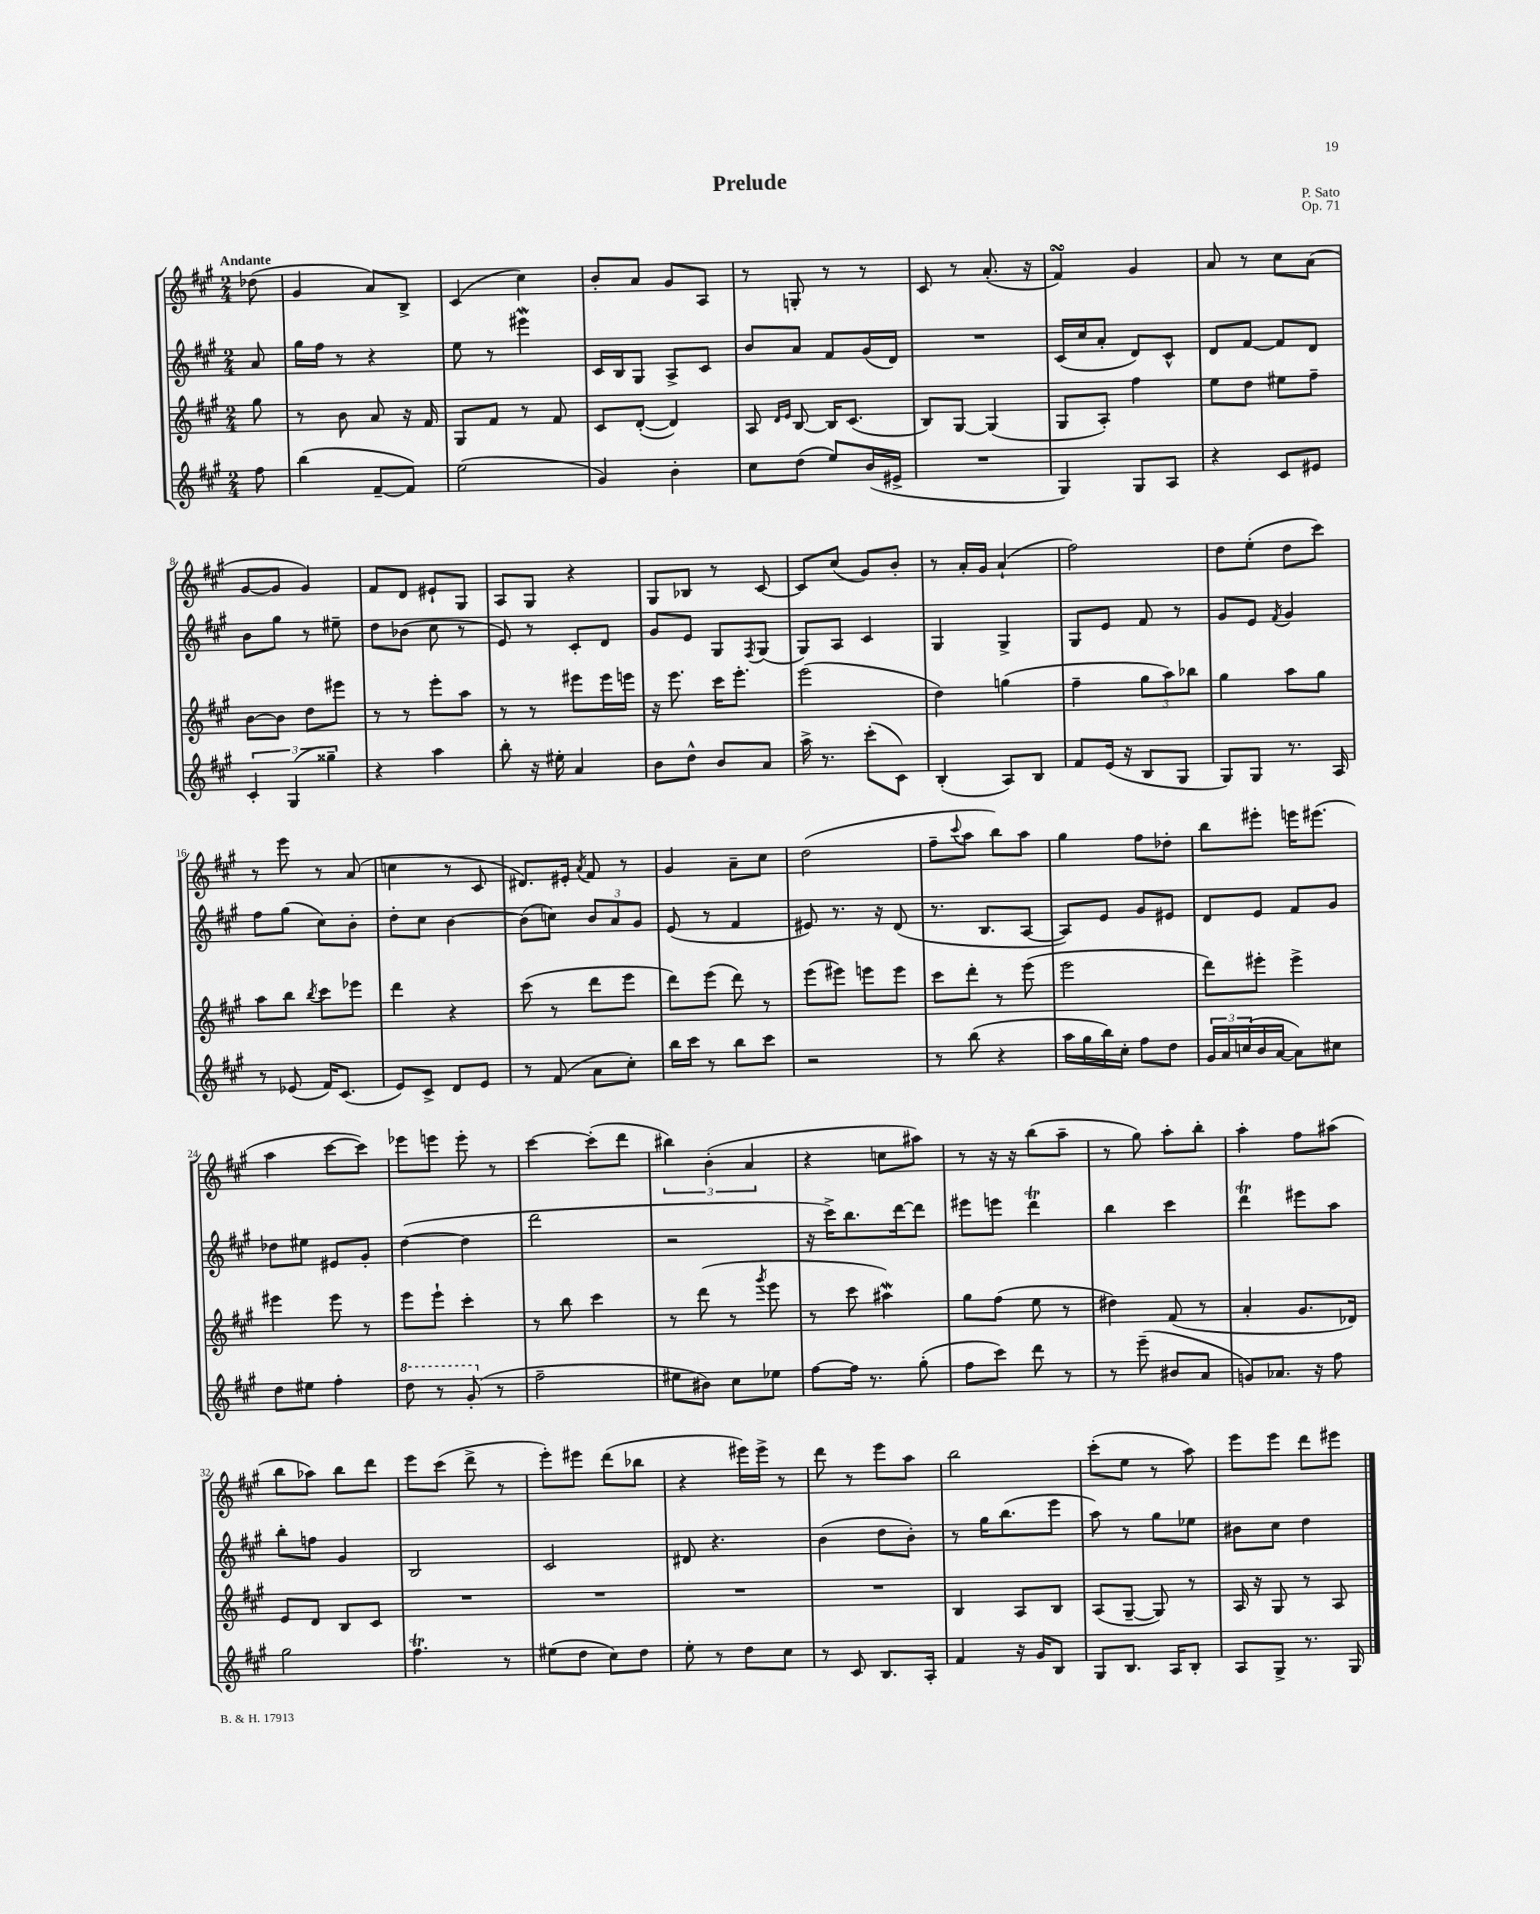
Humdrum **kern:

**kern	**kern	**kern	**kern
*staff4	*staff3	*staff2	*staff1
*clefG2	*clefG2	*clefG2	*clefG2
*k[f#c#g#]	*k[f#c#g#]	*k[f#c#g#]	*k[f#c#g#]
*M2/4	*M2/4	*M2/4	*M2/4
8ff#	8gg#	8a	(8dd-
=	=	=	=
(4bb	8r	16gg#	4g#
.	.	16ff#	.
.	8b	8r	.
[8f#~	8a	4r	8a)
8f#])	16r	.	8B^
.	16f#	.	.
=	=	=	=
(2ee	8G#	8ee	(4c#
.	8f#	8r	.
.	8r	4eee#	4cc#)
.	8f#	.	.
=	=	=	=
4g#)	8c#	16c#	8b'
.	.	16B	.
.	([8d'	8G#	8a
4b'	4d])	8A^	8g#
.	.	8c#	8A
=	=	=	=
8cc#	8A	8b	8r
.	16qqd	.	.
.	16qqe	.	.
(8dd	[8B	8a	8G'
8ee)	16B]	8f#	8r
.	(8.c#	.	.
(16b	.	(16g#	8r
16e#^	.	16d)	.
=	=	=	=
2r	8B)	2r	8c#
.	[8G#	.	8r
.	(4G#]	.	(8.a'
.	.	.	16r
=	=	=	=
4G#)	8G#	(16c#	4f#)
.	.	16cc#	.
.	8A')	8a'	.
8G#	4ff#	8d)	4g#
8A	.	8c#^^	.
=	=	=	=
4r	8ee	8d	8a
.	8dd	[8f#	8r
8c#	8ee#	8f#]	8cc#
8e#	8ff#~	8d	(8a
=	=	=	=
6c#'	[8b	8b	[8g#
.	8b]	8gg#	8g#]
(6G#	.	.	.
.	8dd	8r	4g#)
6gg##~)	.	.	.
.	8eee#	8ee#~	.
=	=	=	=
4r	8r	8dd	8f#
.	8r	(8b-	8d
4aa	8eee'	8cc#	8e#`
.	8aa	8r	8G#
=	=	=	=
8bb'	8r	8e)	8A
16r	8r	8r	8G#
16ee#'	.	.	.
4a	8eee#	8c#'	4r
.	16eee#	8d	.
.	16eee	.	.
=	=	=	=
8b	16r	8g#	8G#
.	8.eee	.	.
8dd^^	.	8e	8B-
8b	16ccc#	8G#	8r
.	8.eee'	.	.
.	.	8qF#	.
8a	.	(8G#	[8c#
=	=	=	=
16aa^	(2eee	8G#)	8c#]
8.r	.	.	.
.	.	8A	(8cc#
(8ccc#'	.	4c#	8g#)
8c#)	.	.	8b'
=	=	=	=
(4B'	4dd)	4G#	8r
.	.	.	16a'
.	.	.	16g#
8A)	(4gg	4G#^	(4a`
8B	.	.	.
=	=	=	=
8f#	4ff#~	8G#	2ff#)
(16e	.	8e	.
16r	.	.	.
8B	12gg#	8f#	.
.	12aa)	.	.
8G#	.	8r	.
.	12bb-	.	.
=	=	=	=
8G#)	4gg#	8g#	8dd
8G#	.	8e	(8ee'
.	.	8qf#	.
8.r	8aa	4g#	8dd
.	8gg#	.	8ccc#)
16A	.	.	.
=	=	=	=
8r	8aa	8ff#	8r
(8e-	8bb	(8gg#	8eee
.	8qbb	.	.
16f#)	8ccc#	8cc#)	8r
(8.c#	.	.	.
.	8eee-	8b'	(8a
=	=	=	=
8e)	4ddd	8dd'	4cc
8c#^	.	8cc#	.
8d	4r	[4b	8r
8e	.	.	8c#
=	=	=	=
8r	(8ccc#	(8b]	8.d#)
(8f#	8r	8cc)	.
.	.	.	16e#'
.	.	.	8qa
8a	8ddd	12b	8f#
.	.	12a	.
8cc#')	8eee	.	8r
.	.	12g#	.
=	=	=	=
16bb	8ddd)	(8e	4g#
16ccc#	.	.	.
8r	(8eee	8r	.
8bb	8ddd)	4f#	8a~
8ccc#	8r	.	8cc#
=	=	=	=
2r	(8eee	8e#)	(2dd
.	8eee#)	8.r	.
.	8eee	.	.
.	.	16r	.
.	8eee	(8d	.
=	=	=	=
8r	8ccc#	8.r	8ff#~
.	.	.	8qqccc#
(8bb	8ddd'	.	8aa
.	.	8.B	.
4r	8r	.	8bb)
.	(8eee	[8A	8aa
=	=	=	=
16aa	2eee	8A])	4gg#
16gg#	.	.	.
16bb)	.	8e	.
16cc#'	.	.	.
8ff#	.	8g#	8ff#
8dd	.	8e#	8dd-'
=	=	=	=
24g#	8ddd)	8d	8bb
24a	.	.	.
(24cc	.	.	.
16b	8eee#'	8e	8eee#'
[16a	.	.	.
8a])	4eee#^	8f#	16eee
.	.	.	(8.eee#
8cc#	.	8g#	.
=	=	=	=
8dd	4eee#	8dd-	4aa
8ee#	.	8ee#	.
4ff#'	8eee#	8e#	[8ccc#
.	8r	8g#'	8ccc#])
=	=	=	=
8ddd	8eee	([4dd	8eee-
8r	8eee`	.	8eee
(8gg#'	4ccc#'	4dd]	8eee'
8r	.	.	8r
=	=	=	=
2ff#~	8r	2ddd	[4ccc#
.	8bb	.	.
.	4ccc#	.	(8ccc#']
.	.	.	8ddd
=	=	=	=
8ee#	8r	2r	6bb#)
8b#)	(8ddd	.	.
.	.	.	(6b'
8cc#	8r	.	.
.	.	.	6a
.	8qggg#	.	.
8ee-	8eee	.	.
=	=	=	=
[8ff#	8r	16r	4r
.	.	16ccc#^)	.
16ff#]	8ccc#	8.bb	.
8.r	.	.	.
.	4aa#)	.	8cc
.	.	[16ddd	.
(8gg#'	.	8ddd]	8aa#)
=	=	=	=
8ff#	8gg#	8eee#	8r
8ccc#)	(8ff#	8eee	16r
.	.	.	16r
8ddd	8ee	4ddd	(8bb
8r	8r	.	8aa~
=	=	=	=
8r	4dd#)	4bb	8r
(8eee~	.	.	8gg#)
8b#	(8f#	4ccc#	8aa'
8a	8r	.	8bb'
=	=	=	=
8g)	4a'	4ddd	4aa'
8.a-	.	.	.
.	8.g#	8eee#	8ff#
16r	.	.	.
8ff#	.	8aa	(8aa#
.	16d-)	.	.
=	=	=	=
2gg#	8e	8bb'	8bb
.	8d	8ff	8aa-)
.	8B	4g#	8bb
.	8c#	.	8ddd
=	=	=	=
4.ff#	2r	2B	8eee
.	.	.	(8ccc#
.	.	.	8ddd^
8r	.	.	8r
=	=	=	=
(8ee#	2r	2c#	8eee')
8dd	.	.	8eee#
8cc#)	.	.	(8ddd
8dd	.	.	8bb-
=	=	=	=
8ee'	2r	8d#	4r
8r	.	4.r	.
8dd	.	.	16eee#)
.	.	.	16eee#^
8cc#	.	.	8r
=	=	=	=
8r	2r	(4b	8ddd
8c#	.	.	8r
8.B	.	8dd	8eee
.	.	8b')	8aa
16A'	.	.	.
=	=	=	=
4f#	4B	8r	2bb
.	.	16gg#	.
.	.	(8.bb	.
16r	8A	.	.
16g#	.	.	.
8B	8B	8eee	.
=	=	=	=
8G#	(8A	8aa)	(8ccc#'
8.B	[8G#~	8r	8ee
.	8G#])	8gg#	8r
16A	.	.	.
8B'	8r	8ee-	8aa)
=	=	=	=
8A	16A	8b#	8eee
.	16r	.	.
8G#^	8G#	8cc#	8eee
8.r	8r	4dd	8ddd
.	8A	.	8eee#
16G#	.	.	.
==	==	==	==
*-	*-	*-	*-
